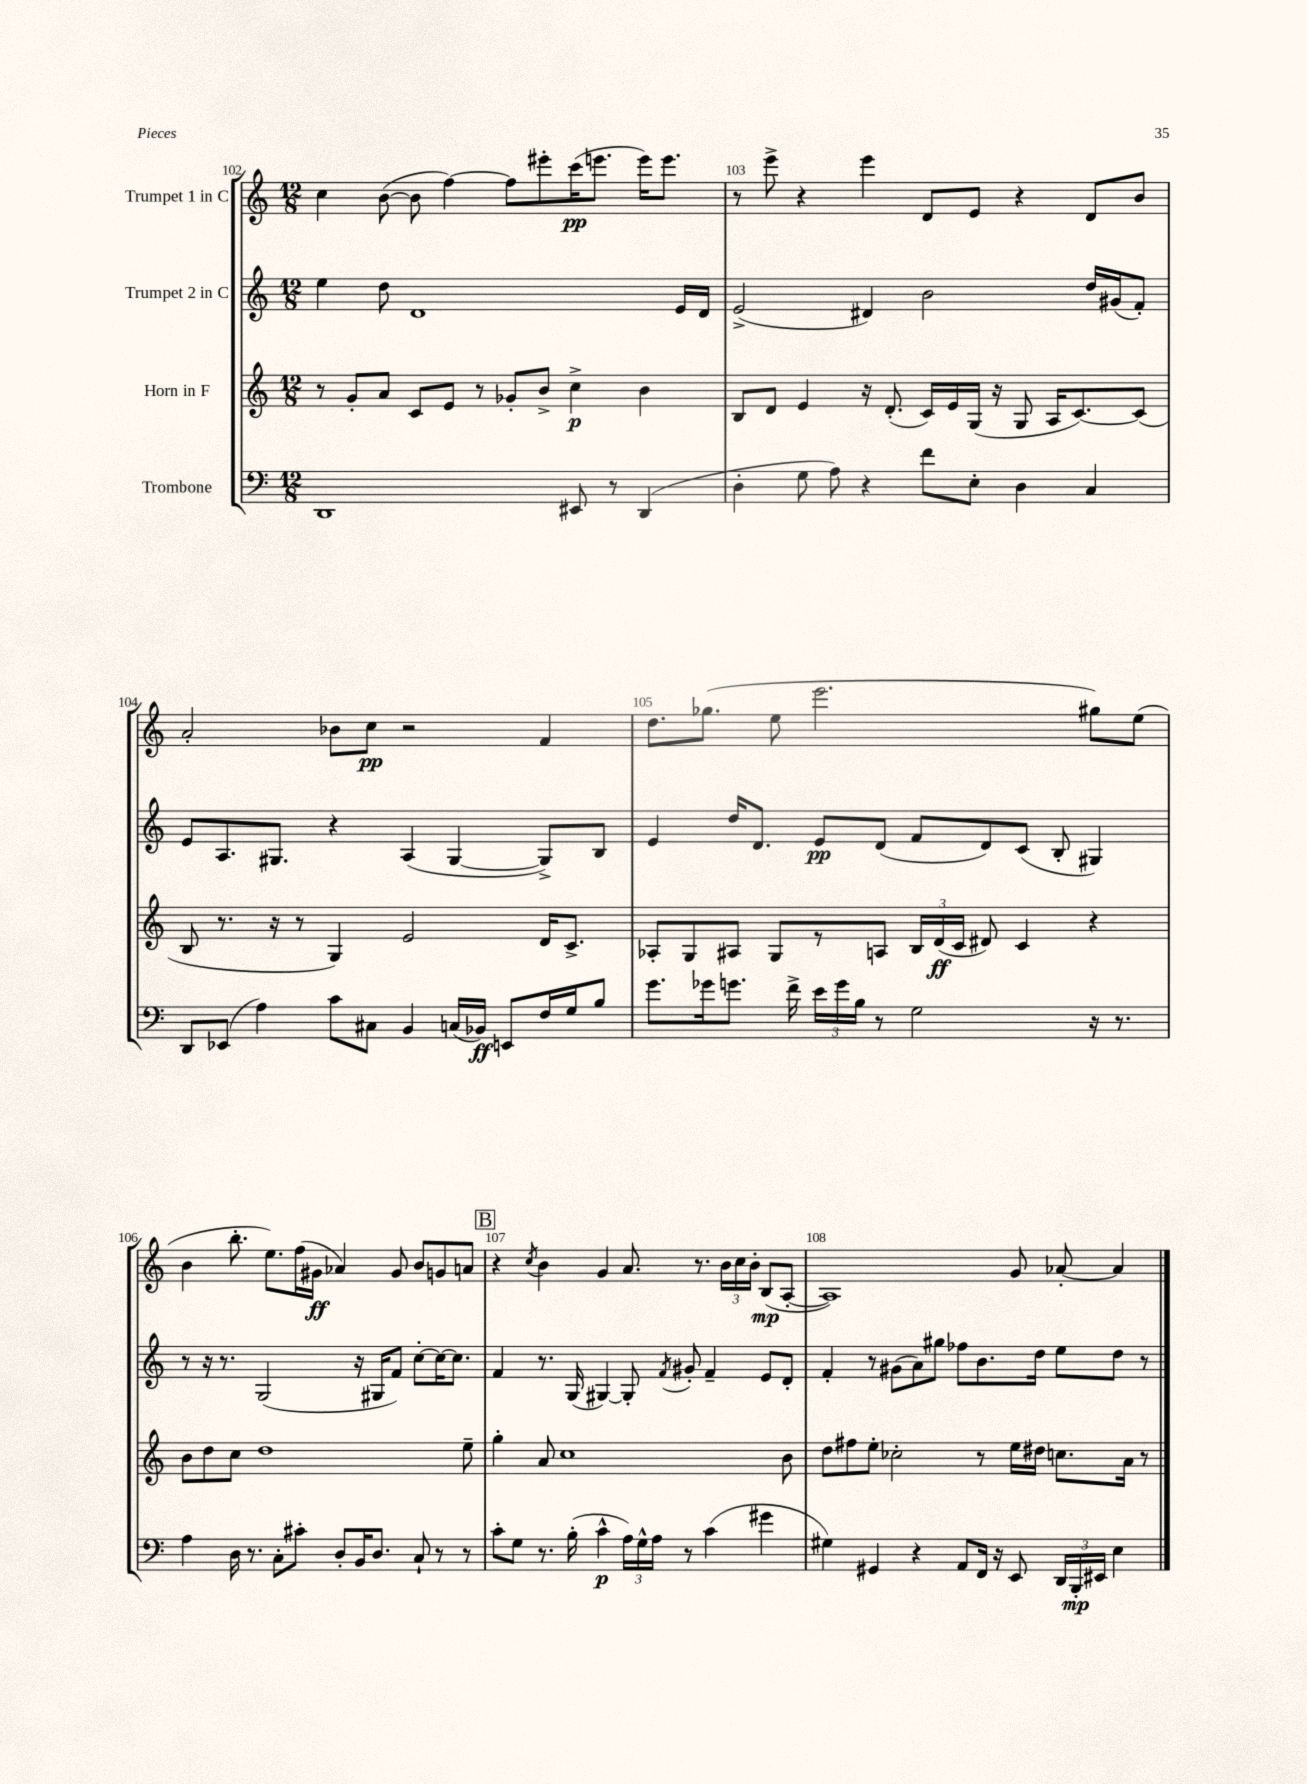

**kern	**kern	**kern	**kern
*staff4	*staff3	*staff2	*staff1
*clefF4	*clefG2	*clefG2	*clefG2
*k[]	*k[]	*k[]	*k[]
*M12/8	*M12/8	*M12/8	*M12/8
1DD	8r	4ee\	4cc\
.	8g'/L	.	.
.	8a/J	8dd\	([8b\
.	8c/L	1d	8b\]
.	8e/J	.	[4ff\)
.	8r	.	.
.	8g-'/L	.	8ff\]L
.	8b^/J	.	8eee#'\
8EE#/	4cc^\	.	(16ccc\K
.	.	.	8.eee\J
8r	.	.	.
(4DD/	4b\	.	16eee\LK)
.	.	.	8.eee\J
.	.	16e/LL	.
.	.	16d/JJ	.
=	=	=	=
4D'\	8B/L	(2e^/	8r
.	8d/J	.	8eee^\
8G\	4e/	.	4r
8A\)	.	.	.
4r	16r	4d#/)	4eee\
.	(8.d'/	.	.
8f\L	16c/LL)	2b\	8d/L
.	16e/	.	.
8E'\J	(16G/JJ	.	8e/J
.	16r	.	.
4D\	8G/	.	4r
.	16A/LK	.	.
.	[8.c/)	.	.
4C/	.	16dd/LL	8d/L
.	.	(16g#/J	.
.	(8c/]J	8f'/J)	8b/J
=	=	=	=
8DD/L	8B/	8e/L	2a'/
(8EE-/J	8.r	8.A/	.
4A\)	.	.	.
.	16r	8.G#/J	.
.	8r	.	.
8c\L	4G/)	4r	8b-\L
8C#\J	.	.	8cc\J
4BB/	2e/	(4A/	2r
(16C/LL	.	[4G#/	.
16BB-/JJ)	.	.	.
8EE/L	.	.	.
16F/L	16d/LK	8G#^/]L)	4f/
16G/J	8.c^/J	.	.
8B/J	.	8B/J	.
=	=	=	=
8.g\L	8A-'/L	4e/	8.dd\L
.	8G/	.	.
16g-\k	.	.	(8.gg-\J
8.g\J	8A#/J	16dd/LK	.
.	.	8.d/J	.
.	8G/L	.	8ee\
16f^\	.	.	.
24e\LL	8r	8e/L	2.eee\
24g\	.	.	.
24B\JJ	.	.	.
8r	8A/J	(8d/J	.
2G\	24B/LL	8f/L	.
.	(24d/	.	.
.	24c/JJ	.	.
.	8d#/)	8d/)	.
.	4c/	(8c/J	.
.	.	8B'/	.
16r	4r	4G#/)	8gg#\L)
8.r	.	.	.
.	.	.	(8ee\J
=	=	=	=
4A\	8b\L	8r	4b\
.	8dd\	16r	.
.	.	8.r	.
16D\	8cc\J	.	8.bb'\
8.r	.	.	.
.	1dd	(2G/	.
.	.	.	8.ee\L)
8C'\L	.	.	.
8c#'\J	.	.	(16ff\L
.	.	.	16g#\JJ
8D'/L	.	.	4a-/)
16BB/K	.	16r	.
8.D/J	.	16G#/LK	.
.	.	8f/J)	8g#/
8C`/	.	[8cc'\L	8b/L
8r	.	16cc\_K	8g/
.	.	8.cc\]J	.
8r	8ee~\	.	8a/J
=	=	=	=
8c'\L	4gg'\	4f/	4r
8G\J	.	.	.
.	.	.	8qcc/
8.r	8a/	8.r	4b\
.	1cc	.	.
(16B'\	.	(16G/	.
4c^^\	.	[4G#/)	4g/
24A\LL)	.	8G#'/]	8.a/
24G^^\	.	.	.
24A\JJ	.	.	.
.	.	8qf/	.
8r	.	8g#'/	.
.	.	.	8.r
(4c\	.	4f~/	.
.	.	.	24b\LL
.	.	.	24cc\
.	.	.	24b'\JJ
4g#\	.	8e/L	(8B/L
.	8b\	8d'/J	[8A'/J
=	=	=	=
4G#\)	8dd\L	4f'/	1A])
.	8ff#\	.	.
4GG#/	8ee'\J	8r	.
.	2cc-'\	(8g#\L	.
4r	.	8a\)	.
.	.	8gg#\J	.
8AA/L	.	8ff-\L	.
16FF/Jk	8r	8.b\	.
16r	.	.	.
8EE/	16ee\LL	.	8g/
.	16dd#\JJ	16dd\Jk	.
24DD/LL	8.cc\L	8ee\L	[8a-'/
24BBB'/	.	.	.
24EE#/JJ	.	.	.
4E\	.	8dd\J	4a-/]
.	16a\Jk	.	.
.	8r	8r	.
==	==	==	==
*-	*-	*-	*-
